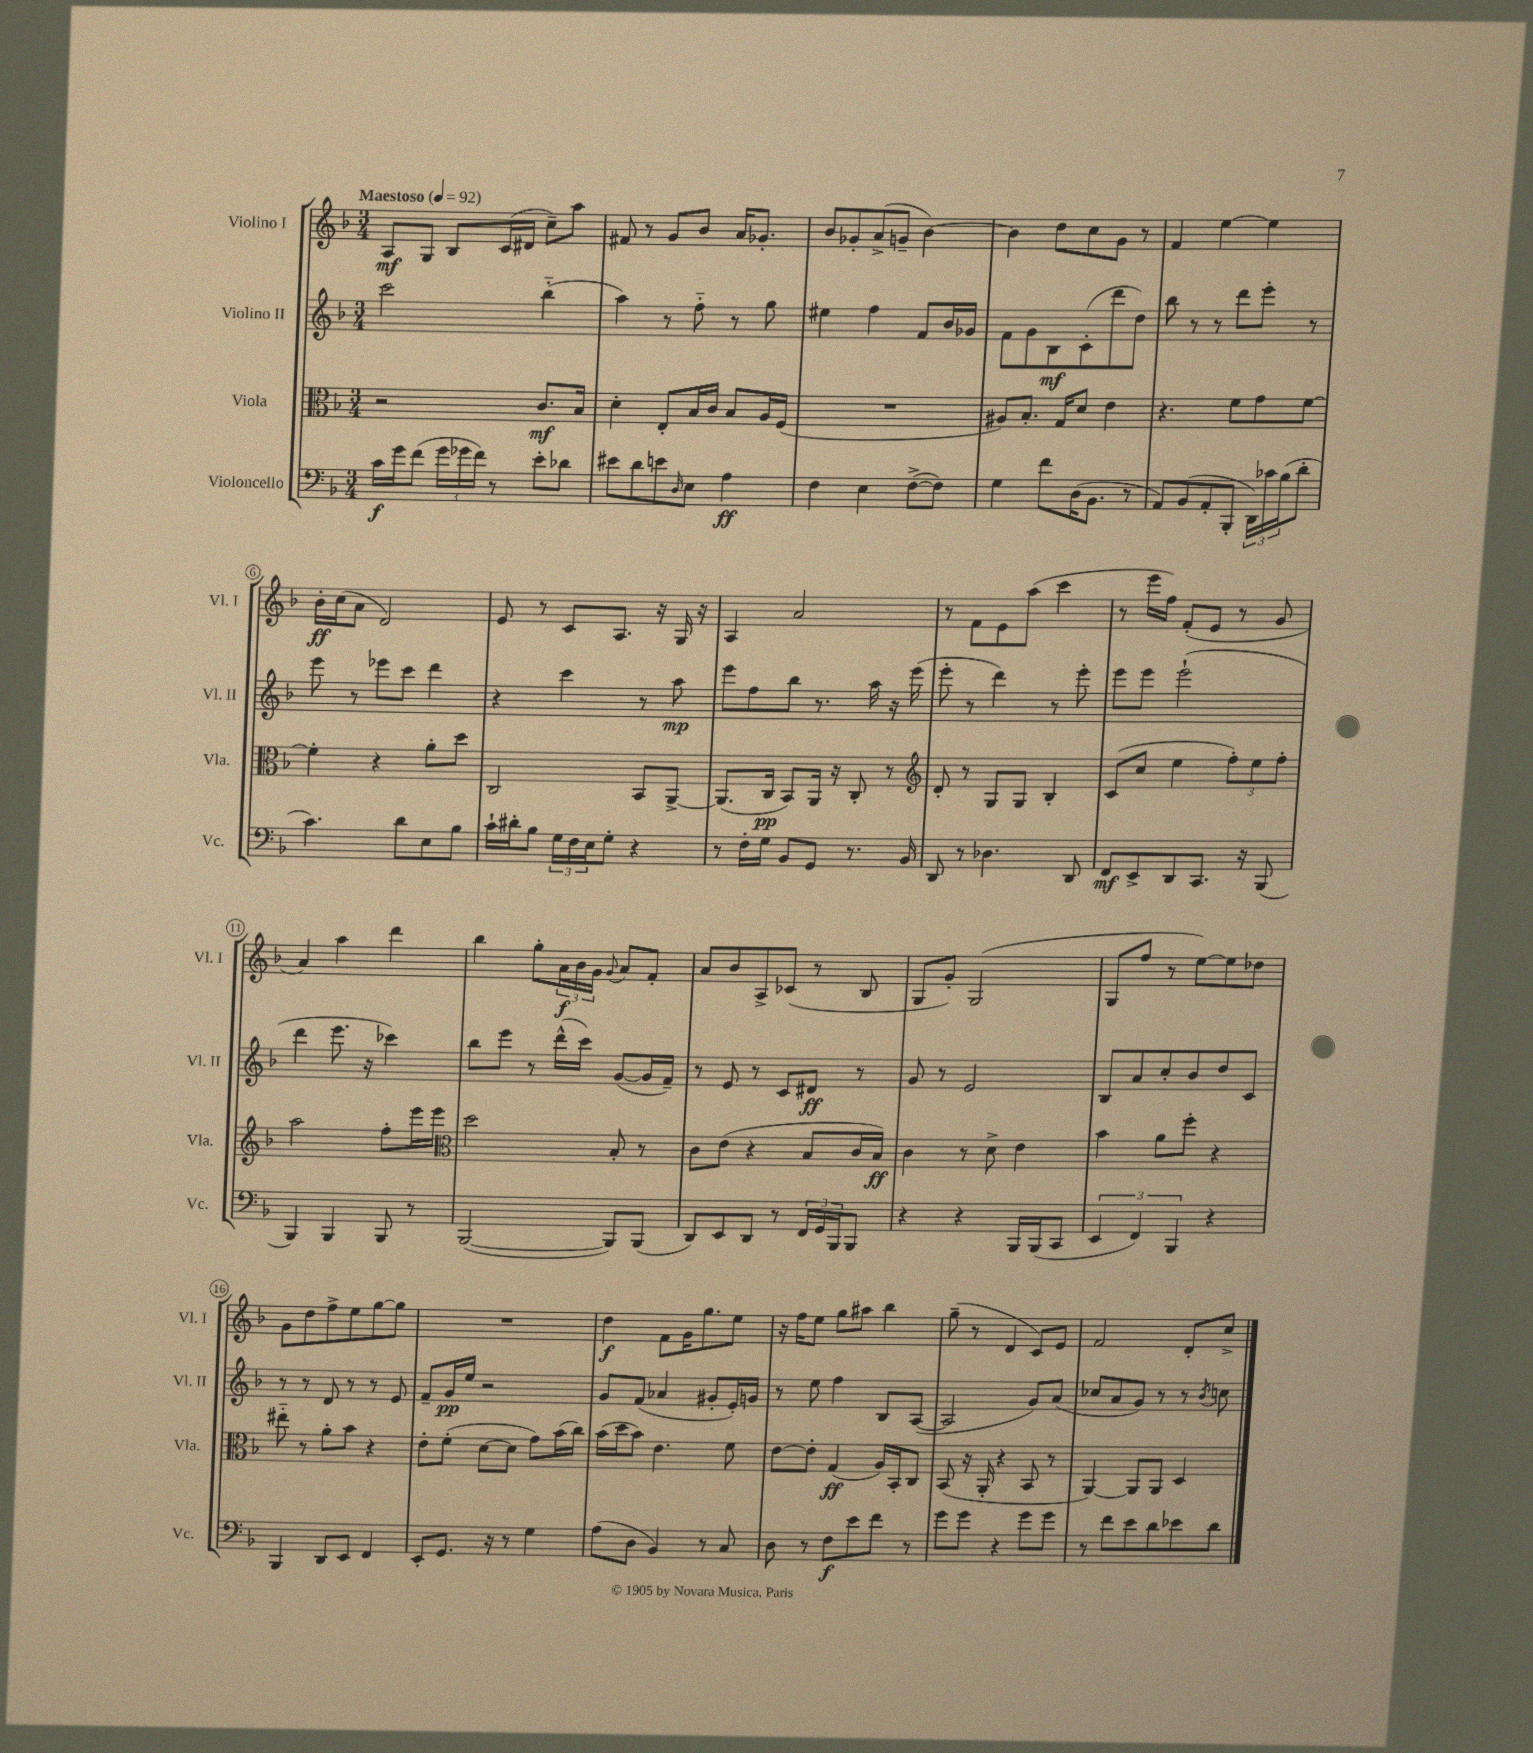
<<
\new StaffGroup <<
\new Staff = "s0" \with { instrumentName = "Violino I" shortInstrumentName = "Vl. I" } {
    \clef treble \key f \major \numericTimeSignature \time 3/4 \tempo "Maestoso" 4 = 92
    a8\mf g8 bes8 c'16( dis'16 c''8--) a''8 |
    fis'8 r8 g'8 bes'8 a'16 ges'8.-. |
    bes'8 ges'8-. a'8->( g'8-- bes'4~) |
    bes'4 d''8 c''8 g'8 r8 |
    f'4 e''4~ e''4 |
    bes'16-.\ff c''16( a'8 d'2) |
    e'8 r8 c'8 a8. r16 g16 r16 |
    a4 a'2 |
    r8 f'8 e'8 a''8( c'''4 |
    r8 e'''16 f''16) f'8-.( e'8 r8 g'8 |
    a'4) a''4 d'''4 |
    bes''4 g''8-. \tuplet 3/2 { a'16\f bes'16 g'16 } \appoggiatura { g'8 } a'8 f'8-. |
    a'8 bes'8 a8-> ces'8( r8 bes8 |
    g8 g'8-.) g2( |
    g8 f''8 r8 e''8~) e''8 des''8 |
    g'8 d''8 f''8-> e''8 g''8~ g''8 |
    R2. |
    d''4\f f'8 g'16 g''8. e''8 |
    r16 f''16 e''8 g''8 ais''8 bes''4 |
    g''8--( r8 d'4 c'8) e'8 |
    f'2 d'8-. c''8-> \bar "|." |
}
\new Staff = "s1" \with { instrumentName = "Violino II" shortInstrumentName = "Vl. II" } {
    \clef treble \key f \major \numericTimeSignature \time 3/4
    c'''2 bes''4-_( |
    a''4) r8 f''8-_ r8 g''8 |
    eis''4 f''4 f'8 bes'16 ges'16 |
    f'8 g'8 bes8\mf c'8-.( d'''8 d''8) |
    bes''8 r8 r8 d'''8 e'''8-. r8 |
    e'''8 r8 ees'''8 c'''8 d'''4 |
    r4 c'''4 r8 a''8\mp |
    e'''8 f''8 bes''8 r8. a''16 r16 e'''16( |
    e'''8-. r8 d'''4) r8 e'''8-. |
    e'''8 e'''8 e'''2-!( |
    d'''4 e'''8. r16 ces'''4) |
    bes''8 e'''8 r8 d'''16-^( c'''16) g'8~( g'16 f'16--) |
    r8 e'8 r8 c'8 dis'8\ff r8 |
    g'8 r8 e'2 |
    bes8 a'8 c''8-. bes'8 d''8 c'8 |
    r8 r8 d'8 r8 r8 e'8 |
    f'8-- g'16\pp e''16 r2 |
    g'8 f'8( aes'4 gis'8-. e'16-.) g'16 |
    r8 e''8 f''4 bes8 a8~( |
    a2 g'8) a'8( |
    ces''8 a'8 g'8) r8 r8 \acciaccatura { bes'8 } c''8 \bar "|." |
}
\new Staff = "s2" \with { instrumentName = "Viola" shortInstrumentName = "Vla." } {
    \clef alto \key f \major \numericTimeSignature \time 3/4
    r2 c'8.\mf bes16 |
    d'4-. e8-. bes16 c'16 bes8 a16 f16( |
    R2. |
    ais8) bes8.-. g16 d'8 e'4 |
    r4. f'8 g'8 f'8~ |
    f'4-. r4 a'8-. d''8 |
    c2 bes,8 a,8~-> |
    a,8.( c16\pp bes,8) a,16 r16 c8-. r8 |
    \clef treble d'8-. r8 g8 g8 bes4-. |
    c'8( c''8 e''4 \tuplet 3/2 { f''8-.) e''8 f''8-. } |
    a''2 f''8-. e'''16 e'''16 |
    \clef alto d''2 bes8-. r8 |
    c'8 e'8( r4 bes8 c'16 bes16\ff) |
    c'4 r8 d'8-> e'4 |
    bes'4 a'8 f''8-. r4 |
    eis''8-_ r8 a'8-. bes'8 r4 |
    e'8-. f'8-.( d'8~ d'8 g'8) bes'16( c''16) |
    bes'16( d''16 bes'8) e'4. f'8 |
    e'8~ e'8-. g4\ff( a16) bes,16-. c8 |
    bes,8( r16 a,16-. r4 bes,8 r8 |
    a,4~) a,8 a,8 d4 \bar "|." |
}
\new Staff = "s3" \with { instrumentName = "Violoncello" shortInstrumentName = "Vc." } {
    \clef bass \key f \major \numericTimeSignature \time 3/4
    c'16\f g'16 f'8( \tuplet 3/2 { g'16 ges'16 f'16) } r8 e'8-. des'8 |
    eis'8 d'8 e'8 \grace { d16 } e8 a4\ff |
    f4 e4 f8~->( f8) |
    g4 f'8 d16( bes,8. r8 |
    a,8) bes,8( a,8-. bes,,8-. \tuplet 3/2 { d,16) ces'16 bes16( } d'8-. |
    c'4.) d'8 e8 bes8 |
    c'16-! dis'16-. bes8 \tuplet 3/2 { g16 f16 e16 } g8-. r4 |
    r8 f16-. g16 bes,8 g,8 r8. bes,16 |
    d,8 r8 des4. d,8 |
    f,8\mf e,8-> d,8 c,8. r16 bes,,8( |
    bes,,4) bes,,4 bes,,8 r8 |
    bes,,2~( bes,,8) bes,,8( |
    d,8) e,8 d,8 r8 \tuplet 3/2 { f,16 g,16 bes,,16 } bes,,8 |
    r4 r4 bes,,16 bes,,16( c,8 |
    \tuplet 3/2 { e,4 f,4) bes,,4 } r4 |
    bes,,4 d,8 e,8 f,4 |
    e,8-. g,8. r16 r8 g4 |
    a8( d8 bes,4) r8 c8 |
    d8 r8 f8\f e'8 f'8 r8 |
    g'8 g'8 r4 g'8 g'8 |
    r8 f'8 e'8 d'8 ees'8 d'8 \bar "|." |
}
>>
>>
\layout { \context { \Score \override BarNumber.stencil = #(make-stencil-circler 0.1 0.3 ly:text-interface::print) } }
